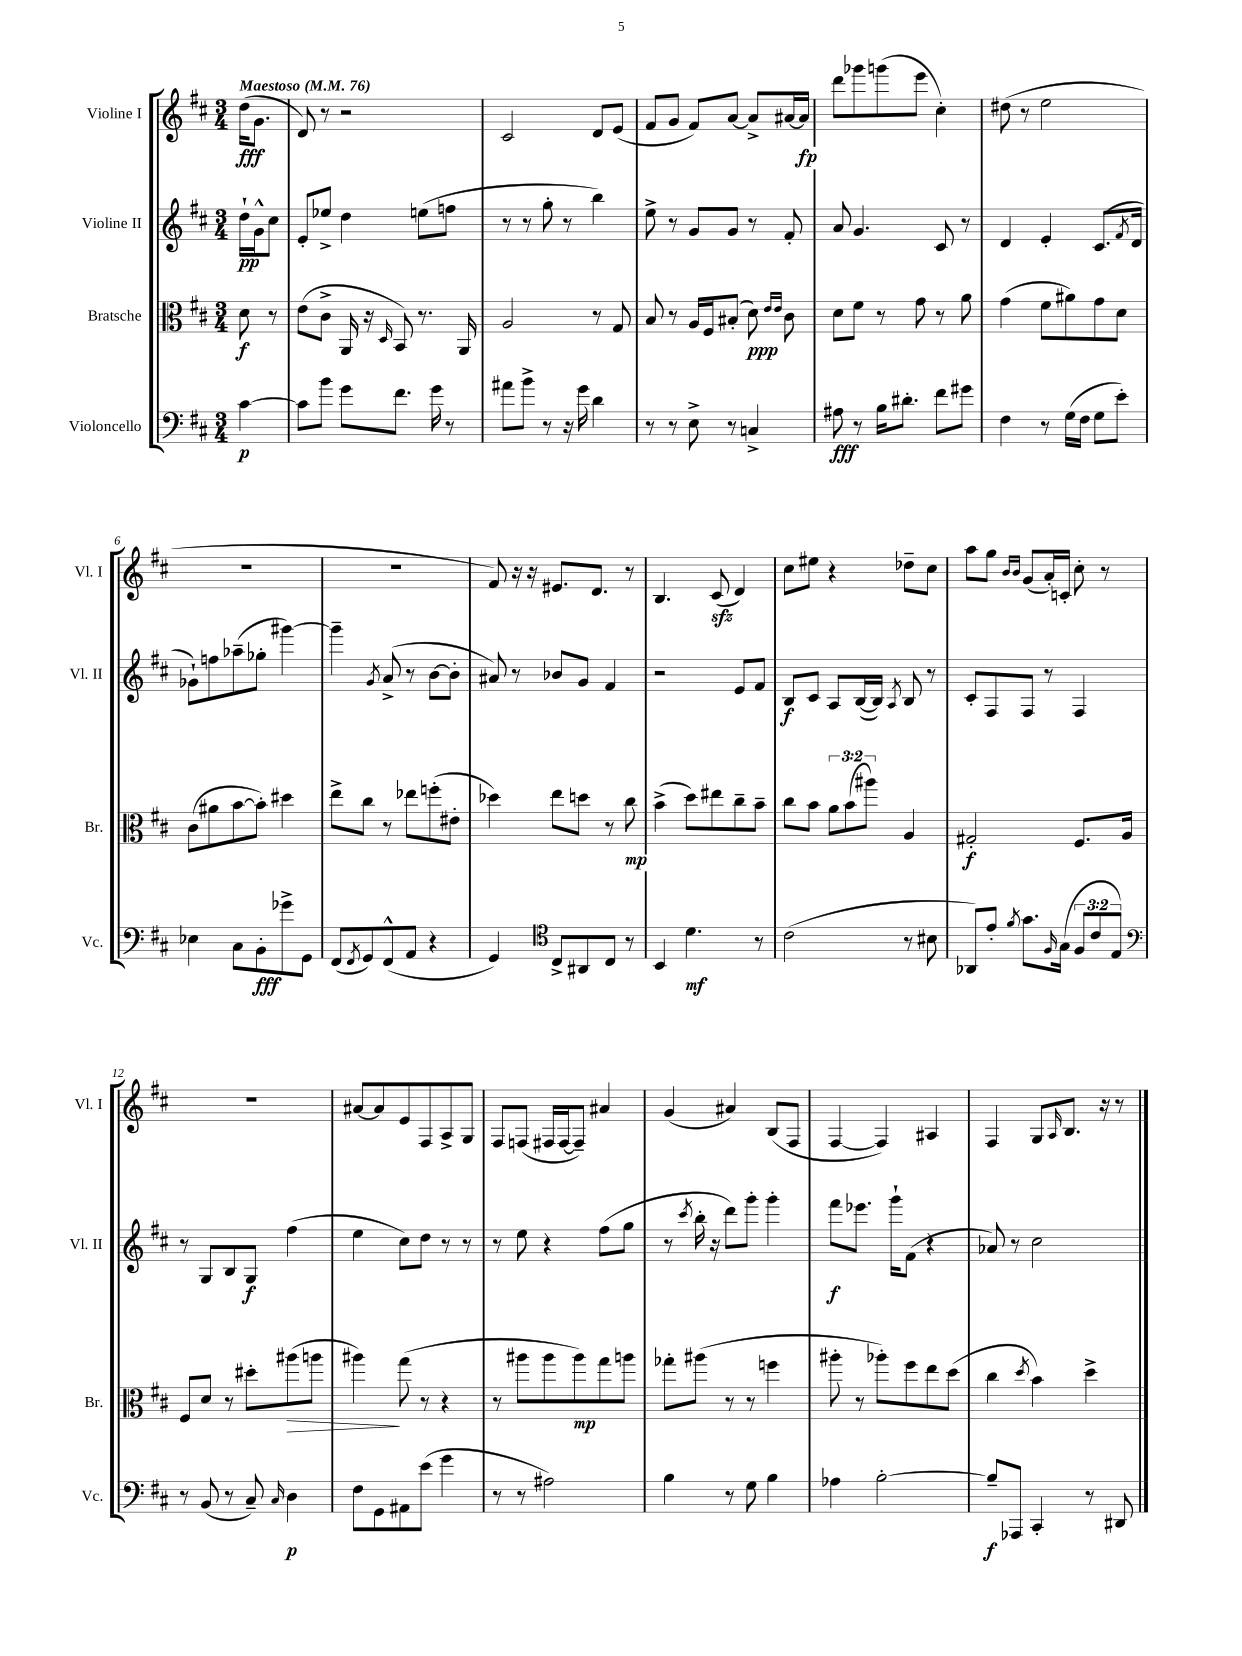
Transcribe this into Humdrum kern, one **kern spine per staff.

**kern	**dynam	**kern	**dynam	**kern	**dynam	**kern	**dynam
*part4	*part4	*part3	*part3	*part2	*part2	*part1	*part1
*staff4	*staff4	*staff3	*staff3	*staff2	*staff2	*staff1	*staff1
*I"Violoncello	*	*I"Bratsche	*	*I"Violine II	*	*I"Violine I	*
*I'Vc.	*	*I'Br.	*	*I'Vl. II	*	*I'Vl. I	*
*clefF4	*	*clefC3	*	*clefG2	*	*clefG2	*
*k[f#c#]	*	*k[f#c#]	*	*k[f#c#]	*	*k[f#c#]	*
*M3/4	*	*M3/4	*	*M3/4	*	*M3/4	*
*MM76	*	*MM76	*	*MM76	*	*MM76	*
=	=	=	=	=	=	=	=
!	!	!	!	!	!	!LO:TX:a:B:t=Maestoso	!
[4c#\	p	8d\	f	16dd`\LL	pp	(16dd\KL	fff
.	.	.	.	16g^^\J	.	8.g\J	.
.	.	8r	.	8cc#\J	.	.	.
=1	=1	=1	=1	=1	=1	=1	=1
8c#\L]	.	(8e\L	.	8e'/L	.	8d/)	.
8b\J	.	8c#^\J	.	8ee-X^/J	.	8r	.
8g\L	.	16AA/	.	4dd\	.	2r	.
.	.	16r	.	.	.	.	.
.	.	16qqD/	.	.	.	.	.
8.f#\J	.	8BB/)	.	.	.	.	.
.	.	8.r	.	(8een\L	.	.	.
16g\	.	.	.	.	.	.	.
8r	.	.	.	8ffn\J	.	.	.
.	.	16AA/	.	.	.	.	.
=2	=2	=2	=2	=2	=2	=2	=2
8a#X\L	.	2A/	.	8r	.	2c#/	.
8b^\J	.	.	.	8r	.	.	.
8r	.	.	.	8gg'\	.	.	.
16r	.	.	.	8r	.	.	.
16g\	.	.	.	.	.	.	.
4d\	.	8r	.	4bb\)	.	8d/L	.
.	.	8G/	.	.	.	(8e/J	.
=3	=3	=3	=3	=3	=3	=3	=3
8r	.	8B/	.	8ee^\	.	8f#/L	.
8r	.	8r	.	8r	.	8g/J	.
8E^\	.	16A/LL	.	8g/L	.	8f#/L)	.
.	.	16F#/J	.	.	.	.	.
8r	.	(8B#X'/J	.	8g/J	.	[8a/J	.
4Cn^/	.	8d\)	ppp	8r	.	8a^/L]	.
.	.	16qqe/LL	.	.	.	.	.
.	.	16qqe/JJ	.	.	.	.	.
.	.	8c#\	.	8f#'/	.	[16a#X/L	.
.	.	.	.	.	.	16a#/JJ]	fp
=4	=4	=4	=4	=4	=4	=4	=4
8A#X\	fff	8d\L	.	8a/	.	8ddd\L	.
8r	.	8f#\J	.	4.g/	.	8ggg-X\	.
16B\KL	.	8r	.	.	.	(8gggn\	.
8.d#X'\J	.	.	.	.	.	.	.
.	.	8g\	.	.	.	8eee\J	.
8f#\L	.	8r	.	8c#/	.	4cc#'\)	.
8g#X\J	.	8a\	.	8r	.	.	.
=5	=5	=5	=5	=5	=5	=5	=5
4F#\	.	(4g\	.	4d/	.	(8dd#X\	.
.	.	.	.	.	.	8r	.
8r	.	8f#\L	.	4e'/	.	2ee\	.
(16G\LL	.	8a#X\)	.	.	.	.	.
16F#\JJ	.	.	.	.	.	.	.
8G\L	.	8g\	.	(8.c#/L	.	.	.
8e'\J)	.	8d\J	.	.	.	.	.
.	.	.	.	8qf#/	.	.	.
.	.	.	.	16d/Jk	.	.	.
!!LO:LB:g=z
=6	=6	=6	=6	=6	=6	=6	=6
4E-X\	.	(8c#\L	.	8g-X`\L)	.	2.r	.
.	.	8a#X\	.	8ffn\	.	.	.
8C#\L	.	[8b\	.	(8aa-X~\	.	.	.
8BB'\	fff	8b'\J])	.	8gg-X'\J	.	.	.
8g-X^\	.	4dd#X\	.	[4ggg#X\)	.	.	.
8GG\J	.	.	.	.	.	.	.
=7	=7	=7	=7	=7	=7	=7	=7
(8FF#/L	.	8ee^\L	.	4ggg#~\]	.	2.r	.
8qFF#/	.	.	.	.	.	.	.
8GG/)	.	8cc#\J	.	.	.	.	.
.	.	.	.	8qg/	.	.	.
(8FF#^^/	.	8r	.	(8a^/	.	.	.
8AA/J	.	8ee-X\L	.	8r	.	.	.
4r	.	(8ffn'\	.	[8b\L	.	.	.
.	.	8e#X'\J	.	8b'\J]	.	.	.
=8	=8	=8	=8	=8	=8	=8	=8
4GG/)	.	4dd-X\)	.	8a#X/)	.	8f#/)	.
.	.	.	.	8r	.	16r	.
.	.	.	.	.	.	16r	.
*clefC4	*	*	*	*	*	*	*
8C#^/L	.	8ee\L	.	8b-X/L	.	8.e#X/L	.
8AA#X/	.	8ddn\J	.	8g/J	.	.	.
.	.	.	.	.	.	8.d/J	.
8C#/J	.	8r	.	4f#/	.	.	.
8r	.	8cc#\	mp	.	.	8r	.
=9	=9	=9	=9	=9	=9	=9	=9
4BB/	.	(4b^\	.	2r	.	4.B/	.
4.d\	mf	8dd\L)	.	.	.	.	.
.	.	8ee#X\	.	.	.	(8c#zz/	.
.	.	8cc#~\	.	8e/L	.	4d/)	.
8r	.	8b~\J	.	8f#/J	.	.	.
=10	=10	=10	=10	=10	=10	=10	=10
(2c#\	.	8cc#\L	.	8B/L	f	8cc#\L	.
.	.	8b\J	.	8c#/J	.	8ee#X\J	.
.	.	12a\L	.	8A/L	.	4r	.
.	.	(12b\	.	.	.	.	.
.	.	.	.	([16B/L	.	.	.
.	.	12aa#X\J)	.	.	.	.	.
.	.	.	.	16B/JJ])	.	.	.
.	.	.	.	8qA/	.	.	.
8r	.	4A/	.	8B/	.	8dd-X~\L	.
8B#X\	.	.	.	8r	.	8cc#\J	.
=11	=11	=11	=11	=11	=11	=11	=11
8AA-X/L)	.	2G#X'/	f	8c#'/L	.	8aa\L	.
8e'/J	.	.	.	8F#/	.	8gg\J	.
.	.	.	.	.	.	16qqb/LL	.
8qf#/	.	.	.	.	.	16qqb/JJ	.
8.g\L	.	.	.	8F#/J	.	(8g/L	.
.	.	.	.	8r	.	16a'/L)	.
16qqF#/	.	.	.	.	.	.	.
(16G\Jk	.	.	.	.	.	16cn'/JJ	.
12F#/L	.	8.F#/L	.	4F#/	.	8cc#'\	.
12c#/	.	.	.	.	.	.	.
.	.	.	.	.	.	8r	.
12E/J)	.	.	.	.	.	.	.
.	.	16A/Jk	.	.	.	.	.
!!LO:LB:g=z
=12	=12	=12	=12	=12	=12	=12	=12
*clefF4	*	*	*	*	*	*	*
8r	.	8F#/L	.	8r	.	2.r	.
(8BB/	.	8d/J	.	8G/L	.	.	.
8r	.	8r	.	8B/	.	.	.
8C#~/)	.	8dd#X'\L	.	8G/J	f	.	.
16qqC#/	.	.	.	.	.	.	.
!	!	!	!LO:HP:b	!	!	!	!
4D\	p	(8aa#X\	>	(4ff#\	.	.	.
.	.	8aan\J	.	.	.	.	.
=13	=13	=13	=13	=13	=13	=13	=13
8F#\L	.	4aa#X\)	.	4ee\	.	[8a#X/L	.
8GG\	.	.	.	.	.	8a#/]	.
8AA#X\	.	(8gg\	]	8cc#\L)	.	8e/	.
(8e\J	.	8r	.	8dd\J	.	8F#/	.
4g\	.	4r	.	8r	.	8A^/	.
.	.	.	.	8r	.	8G/J	.
=14	=14	=14	=14	=14	=14	=14	=14
8r	.	8r	.	8r	.	8F#/L	.
8r	.	8aa#X\L	.	8ee\	.	(8Fn/J	.
2A#X\)	.	8aa#\	.	4r	.	16F#X/LL	.
.	.	.	.	.	.	[16F#/J	.
.	.	8aa#\)	mp	.	.	8F#~/J])	.
.	.	8gg\	.	(8ff#\L	.	4a#X/	.
.	.	8aan\J	.	8gg\J	.	.	.
=15	=15	=15	=15	=15	=15	=15	=15
4B\	.	8gg-X'\L	.	8r	.	(4g/	.
.	.	.	.	8qccc#/	.	.	.
.	.	(8aa#X\J	.	16bb'\	.	.	.
.	.	.	.	16r	.	.	.
8r	.	8r	.	8ddd\L)	.	4a#X/)	.
8G\	.	8r	.	8ggg'\J	.	.	.
4B\	.	4ffn\	.	4ggg'\	.	(8B/L	.
.	.	.	.	.	.	8F#/J	.
=16	=16	=16	=16	=16	=16	=16	=16
4A-X\	.	8aa#X'\	.	8fff#\L	f	[4F#/	.
.	.	8r	.	8.eee-X\J	.	.	.
[2B'\	.	8aa-X'\L)	.	.	.	4F#/])	.
.	.	.	.	16ggg`\KL	.	.	.
.	.	8ff#\	.	(8f#\J	.	.	.
.	.	8ee\	.	4r	.	4A#X/	.
.	.	(8dd\J	.	.	.	.	.
=17	=17	=17	=17	=17	=17	=17	=17
8B~/L]	f	4cc#\	.	8a-X/)	.	4F#/	.
8AAA-X/J	.	.	.	8r	.	.	.
.	.	8qdd/	.	.	.	.	.
4CC#'/	.	4b\)	.	2cc#\	.	8G/L	.
.	.	.	.	.	.	16qqA/	.
.	.	.	.	.	.	8.B/J	.
8r	.	4dd^\	.	.	.	.	.
.	.	.	.	.	.	16r	.
8DD#X/	.	.	.	.	.	8r	.
==	==	==	==	==	==	==	==
*-	*-	*-	*-	*-	*-	*-	*-
